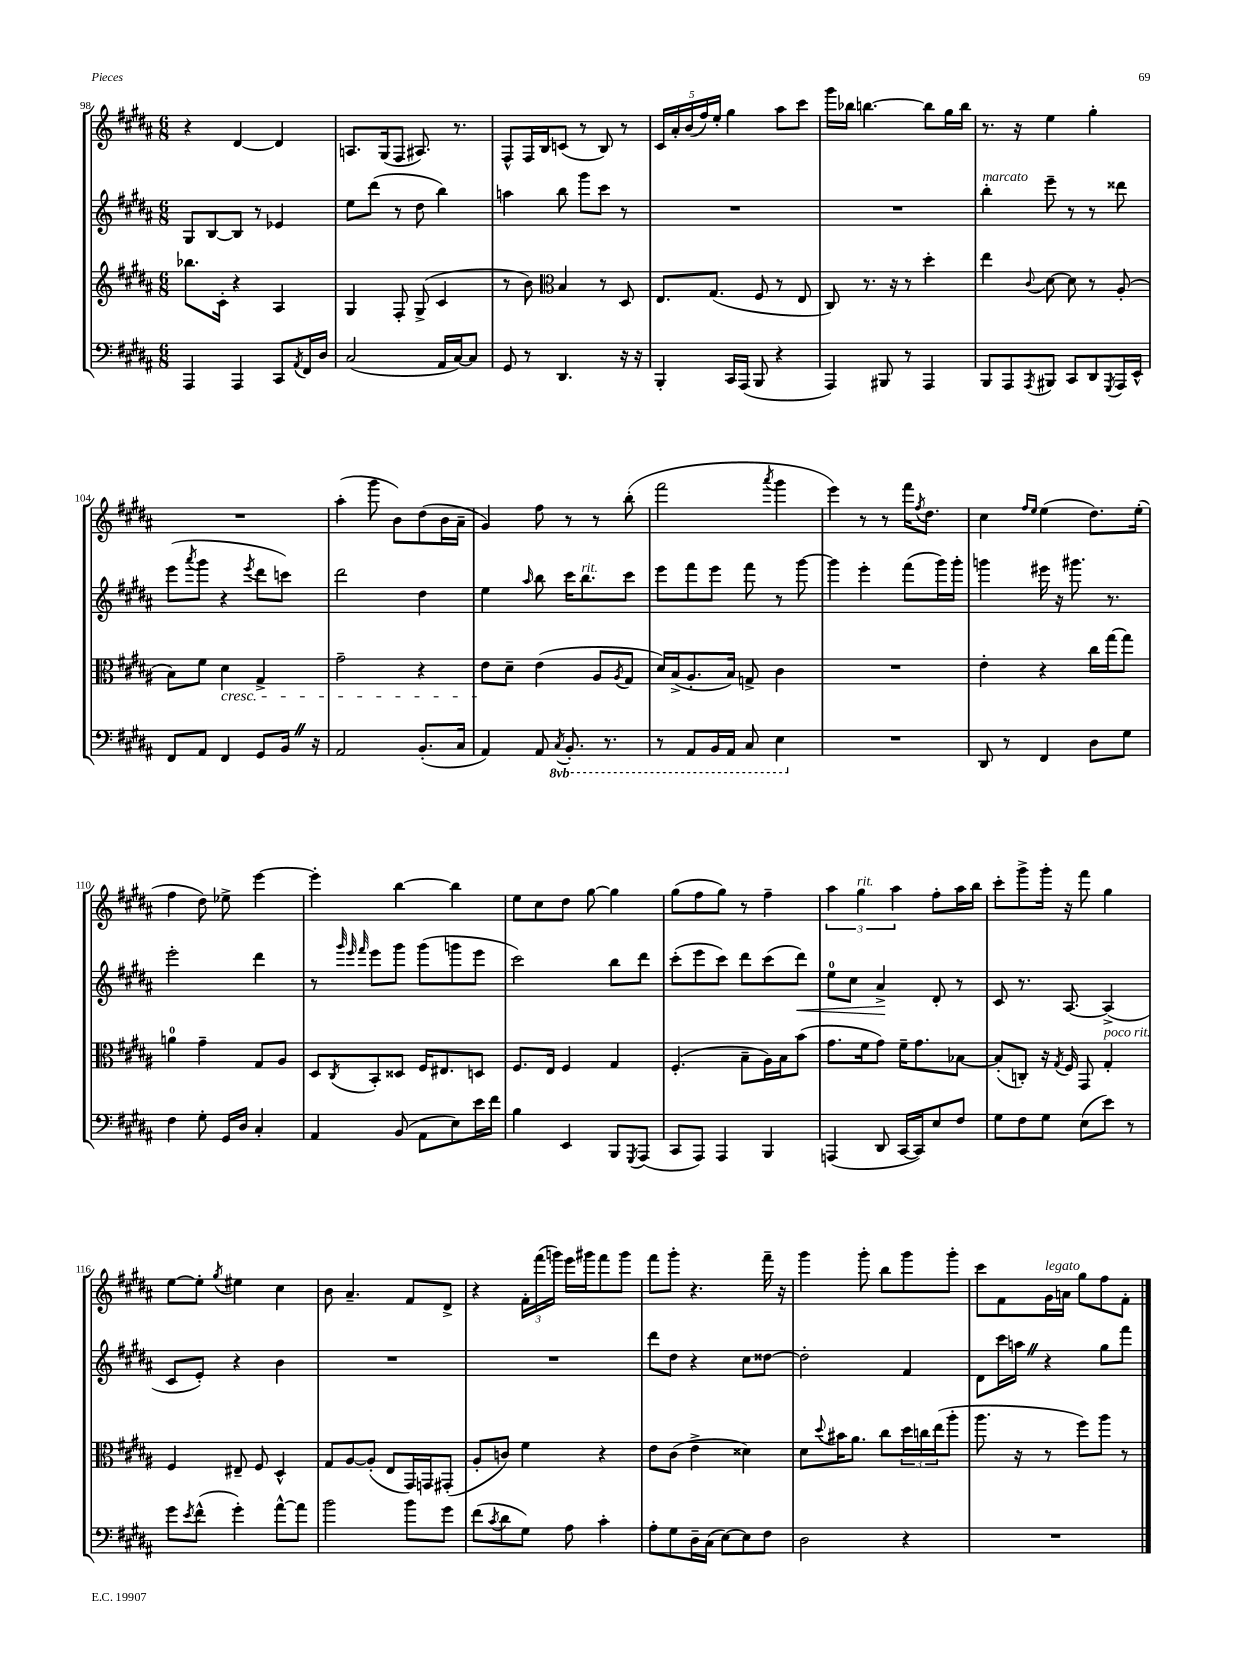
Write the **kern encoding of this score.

**kern	**kern	**kern	**kern
*staff4	*staff3	*staff2	*staff1
*clefF4	*clefG2	*clefG2	*clefG2
*k[f#c#g#d#a#]	*k[f#c#g#d#a#]	*k[f#c#g#d#a#]	*k[f#c#g#d#a#]
*M6/8	*M6/8	*M6/8	*M6/8
4AAA#	8.bb-	8G#	4r
.	.	[8B	.
.	16c#'	.	.
4AAA#	4r	8B]	[4d#
.	.	8r	.
8CC#	4A#	4e-	4d#]
8qAA#	.	.	.
16FF#	.	.	.
16D#	.	.	.
=	=	=	=
(2C#	4G#	8ee	8.A
.	.	(8ddd#	.
.	.	.	(16G#
.	8F#'	8r	8F#
.	(8G#^	8dd#	8.A#)
16AA#	4c#	4bb)	.
[16C#)	.	.	8.r
8C#]	.	.	.
=	=	=	=
8GG#	8r	4aa	8F#^^
8r	8b)	.	16F#
.	.	.	16B
*	*clefC3	*	*
4.DD#	4B	8bb	(8c
.	.	8ggg#	8r
.	8r	8ccc#	8B)
16r	8D#	8r	8r
16r	.	.	.
=	=	=	=
4BBB'	8.E	2.r	20c#
.	.	.	20a#'
.	.	.	(20b
.	.	.	20ff#)
.	(8.G#	.	.
.	.	.	20ee'
16CC#	.	.	4gg#
(16AAA#	.	.	.
8BBB	8F#	.	.
4r	8r	.	8aa#
.	8E	.	8ccc#
=	=	=	=
4AAA#)	8C#)	2.r	16ggg#
.	.	.	16bb-
.	8.r	.	[4.bb
8BBB#	.	.	.
.	16r	.	.
8r	8r	.	.
4AAA#	4dd#'	.	8bb]
.	.	.	16gg#
.	.	.	16bb
=	=	=	=
8BBB	4ee	4bb'	8.r
8AAA#	.	.	.
.	.	.	16r
8qAAA#	8qqc#	.	.
8BBB#	[8d#	8eee~	4ee
8CC#	8d#]	8r	.
8DD#	8r	8r	4gg#'
8qGGG#	.	.	.
16AAA#	(8A#'	8ddd##	.
16EE^^	.	.	.
=	=	=	=
8FF#	8B)	(8eee	2.r
.	.	8qaaa#	.
8AA#	8f#	8ggg#	.
4FF#	4d#	4r	.
.	.	8qeee	.
8GG#	4G#^	8ddd#	.
16BB	.	8ccc)	.
16r	.	.	.
=	=	=	=
2AA#	2g#~	2ddd#	(4aa#'
.	.	.	8ggg#
.	.	.	8b)
(8.BB'	4r	4dd#	(8dd#
.	.	.	16b
16C#	.	.	16a#~
=	=	=	=
4AA#)	8e	4ee	4g#)
.	8d#~	.	.
.	.	16qqaa#	.
8AA#	(4e	8bb	8ff#
8qCC#	.	.	.
8.BBB'	.	16ccc#	8r
.	.	8.bb	.
.	8A#	.	8r
8.r	.	.	.
.	8qA#	.	.
.	8G#	8ccc#	(8bb'
=	=	=	=
8r	16d#)	8eee	2fff#
.	(16B^	.	.
8AAA#	8.A#'	8fff#	.
16BBB	.	8eee	.
16AAA#	16B)	.	.
8CC#	8G^	8fff#	.
.	.	.	8qaaa#
4EE	4c#	8r	4ggg#
.	.	[8ggg#	.
=	=	=	=
2.r	2.r	4ggg#]	4eee)
.	.	4eee'	8r
.	.	.	8r
.	.	(8fff#	16fff#
.	.	.	8qff#
.	.	.	8.dd#
.	.	16ggg#)	.
.	.	16ggg#'	.
=	=	=	=
8DD#	4e'	4ggg	4cc#
8r	.	.	.
.	.	.	16qqff#
.	.	.	16qqee
4FF#	4r	16eee#	(4ee
.	.	16r	.
.	.	8.ggg#	.
8D#	16cc#	.	8.dd#)
.	[16gg#	8.r	.
8G#	8gg#]	.	.
.	.	.	(16ee'
=	=	=	=
4F#	4a	2eee'	4ff#
8G#'	4g#~	.	8dd#)
16GG#	.	.	8ee-^
16D#	.	.	.
4C#'	8G#	4ddd#	[4eee
.	8A#	.	.
=	=	=	=
4AA#	8D#	8r	4eee']
.	.	32qqggg#	.
.	.	32qqeee	.
.	8qC#	32qqfff#	.
.	8BB'	8eee	.
(8BB	8D##	8ggg#	[4bb
8AA#	16F#	(8ggg#	.
.	8.E#	.	.
8E)	.	8ggg	4bb]
16e	8D	8eee	.
16f#	.	.	.
=	=	=	=
4B	8.F#	2ccc#)	8ee
.	.	.	8cc#
.	16E	.	.
4EE	4F#	.	8dd#
.	.	.	[8gg#
8BBB	4G#	8bb	4gg#]
8qGGG#	.	.	.
(8AAA#	.	8ddd#	.
=	=	=	=
8CC#	(4.F#'	(8ccc#'	(8gg#
8AAA#)	.	8eee	8ff#
4AAA#	.	8ccc#)	8gg#)
.	8B~	8ddd#	8r
4BBB	16A#)	(8ccc#	4ff#~
.	16B	.	.
.	(8b	8ddd#)	.
=	=	=	=
(4AAA	8.g#	8ee	6aa#
.	.	8cc#	.
.	.	.	6gg#
.	16f#	.	.
8DD#	8g#)	4a#^	.
.	.	.	6aa#
[16CC#	16f#~	.	.
16CC#])	8.g#	.	.
8E	.	8d#'	8ff#'
8F#	[8B-	8r	16aa#
.	.	.	16bb
=	=	=	=
8G#	(8B-']	8c#	8ccc#'
8F#	8C')	8.r	8ggg#^
8G#	16r	.	16ggg#'
.	8qG#	.	.
.	16F#	[8.A#	16r
(8E	8GG#	.	8fff#
8e)	4G#'	(4A#^]	4gg#
8r	.	.	.
=	=	=	=
8g#	4F#	8c#	[8ee
8qe	.	.	.
(8f#^^	.	8e')	8ee']
.	.	.	8qgg#
4g#')	8E#~	4r	4ee#
.	8F#	.	.
[8a#^^	4D#^^	4b	4cc#
8a#]	.	.	.
=	=	=	=
2b	8G#	2.r	8b
.	[8A#	.	4.a#~
.	(8A#']	.	.
.	8E	.	.
8b	16GG#)	.	8f#
.	16GG	.	.
8g#	(8GG#'	.	8d#^
=	=	=	=
(8f#	8A#'	2.r	4r
8qc#	.	.	.
8d#	8c)	.	.
8G#)	4f#	.	24f#'
.	.	.	(24fff#
.	.	.	24ggg)
8A#	.	.	16eee
.	.	.	16ggg#
4c#'	4r	.	8fff#
.	.	.	8ggg#
=	=	=	=
8A#'	8e	8ddd#	8fff#
8G#	(8c#	8dd#	8ggg#'
16D#~	4e^	4r	4.r
(16C#	.	.	.
[8E)	.	.	.
8E]	4d##)	8cc#	.
8F#	.	[8dd##	16fff#~
.	.	.	16r
=	=	=	=
2D#	8d#	2dd##']	4ggg#
.	8qqdd#	.	.
.	16b#	.	.
.	8.a#	.	.
.	.	.	8ggg#'
.	8cc#	.	8bb
4r	24dd#	4f#	8ggg#
.	24cc	.	.
.	(24ee	.	.
.	8aa#'	.	8ggg#'
=	=	=	=
2.r	8.aa#	8d#	8ccc#
.	.	16ccc#	8f#
.	16r	16aa	.
.	8r	4r	16g#
.	.	.	16a
.	8ff#)	.	8gg#
.	8aa#	8gg#	8ff#
.	8r	8fff#	8f#'
==	==	==	==
*-	*-	*-	*-
